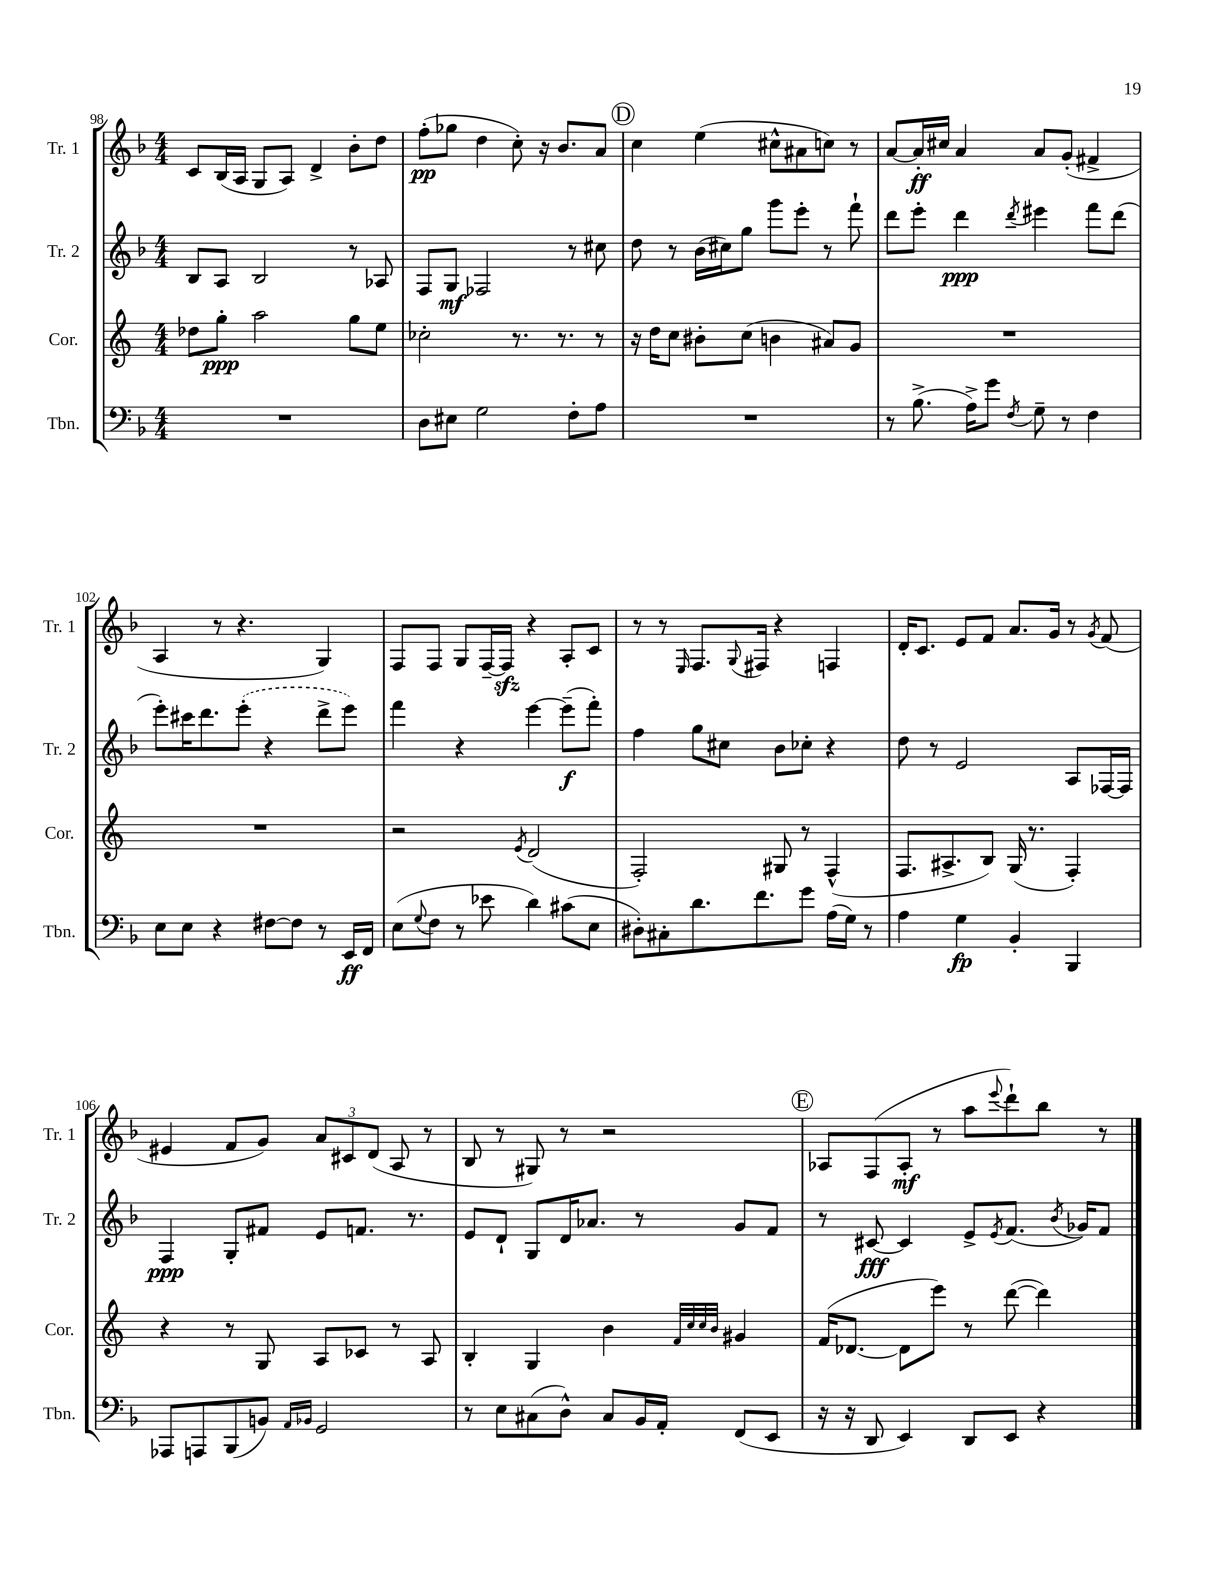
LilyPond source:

<<
\new StaffGroup <<
\new Staff = "s0" \with { instrumentName = "Tr. 1" shortInstrumentName = "Tr. 1" } {
    \clef treble \key f \major \numericTimeSignature \time 4/4
    c'8 bes16( a16 g8 a8) d'4-> bes'8-. d''8 |
    f''8-.\pp( ges''8 d''4 c''8-.) r16 bes'8. a'8 |
    \mark \markup { \circle "D" } c''4 e''4( cis''8-^ ais'8 c''8) r8 |
    a'8~ a'16-.\ff cis''16 a'4 a'8 g'8-.( fis'4-> |
    a4 r8 r4. g4) |
    f8 f8 g8 f16~-- f16\sfz r4 a8-. c'8 |
    r8 r8 \grace { e16 } f8. \appoggiatura { g8 } fis16 r4 f4 |
    d'16-. c'8. e'8 f'8 a'8. g'16 r8 \acciaccatura { g'8 } f'8( |
    eis'4 f'8 g'8) \tuplet 3/2 { a'8 cis'8 d'8( } a8 r8 |
    bes8 r8 gis8) r8 r2 |
    \mark \markup { \circle "E" } aes8 f8( aes8-.\mf r8 a''8 \appoggiatura { e'''8 } d'''8-!) bes''8 r8 \bar "|." |
}
\new Staff = "s1" \with { instrumentName = "Tr. 2" shortInstrumentName = "Tr. 2" } {
    \clef treble \key f \major \numericTimeSignature \time 4/4
    bes8 a8 bes2 r8 aes8 |
    f8 g8\mf fes2 r8 cis''8 |
    \mark \markup { \circle "D" } d''8 r8 bes'16( cis''16) g''8 g'''8 e'''8-. r8 f'''8-! |
    d'''8 e'''8-. d'''4\ppp \acciaccatura { d'''8 } eis'''4 f'''8 d'''8( |
    e'''8-.) cis'''16 d'''8. \once \slurDashed e'''8-.( r4 d'''8-> e'''8) |
    f'''4 r4 e'''4~ e'''8--\f( f'''8-.) |
    f''4 g''8 cis''8 bes'8 ces''8-. r4 |
    d''8 r8 e'2 a8 fes16~ fes16 |
    f4\ppp g8-. fis'8 e'8 f'8. r8. |
    e'8 d'8-! g8 d'16 aes'8. r8 g'8 f'8 |
    \mark \markup { \circle "E" } r8 cis'8~\fff cis'4 e'8-> \acciaccatura { e'8 } f'8.( \acciaccatura { bes'8 } ges'16) f'8 \bar "|." |
}
\new Staff = "s2" \with { instrumentName = "Cor." shortInstrumentName = "Cor." } {
    \clef treble \key c \major \numericTimeSignature \time 4/4
    des''8 g''8-.\ppp a''2 g''8 e''8 |
    ces''2-. r8. r8. r8 |
    \mark \markup { \circle "D" } r16 d''16 c''8 bis'8-. c''8( b'4 ais'8) g'8 |
    R1 |
    R1 |
    r2 \acciaccatura { e'8 } d'2( |
    f2-.) gis8 r8 f4-^( |
    f8. ais8.-> b8) g16( r8. f4-.) |
    r4 r8 g8 a8 ces'8 r8 a8 |
    b4-. g4 b'4 \grace { f'32 c''32 c''32 b'32 } gis'4 |
    \mark \markup { \circle "E" } f'16( des'8.~ des'8 e'''8) r8 d'''8~( d'''4) \bar "|." |
}
\new Staff = "s3" \with { instrumentName = "Tbn." shortInstrumentName = "Tbn." } {
    \clef bass \key f \major \numericTimeSignature \time 4/4
    R1 |
    d8 eis8 g2 f8-. a8 |
    \mark \markup { \circle "D" } R1 |
    r8 bes8.->( a16->) g'8 \acciaccatura { f8 } g8-- r8 f4 |
    e8 e8 r4 fis8~ fis8 r8 e,16\ff f,16 |
    e8( \appoggiatura { g8 } f8 r8 ees'8 d'4) cis'8( e8 |
    dis8-.) cis8-. d'8. f'8. g'8 a16( g16) r8 |
    a4 g4\fp bes,4-. bes,,4 |
    aes,,8 a,,8 bes,,8( b,8) \grace { a,16 bes,16 } g,2 |
    r8 e8 cis8( d8-^) cis8 bes,16 a,16-. f,8( e,8 |
    \mark \markup { \circle "E" } r16 r16 d,8 e,4) d,8 e,8 r4 \bar "|." |
}
>>
>>
\layout { \context { \Score currentBarNumber = #98 } }
